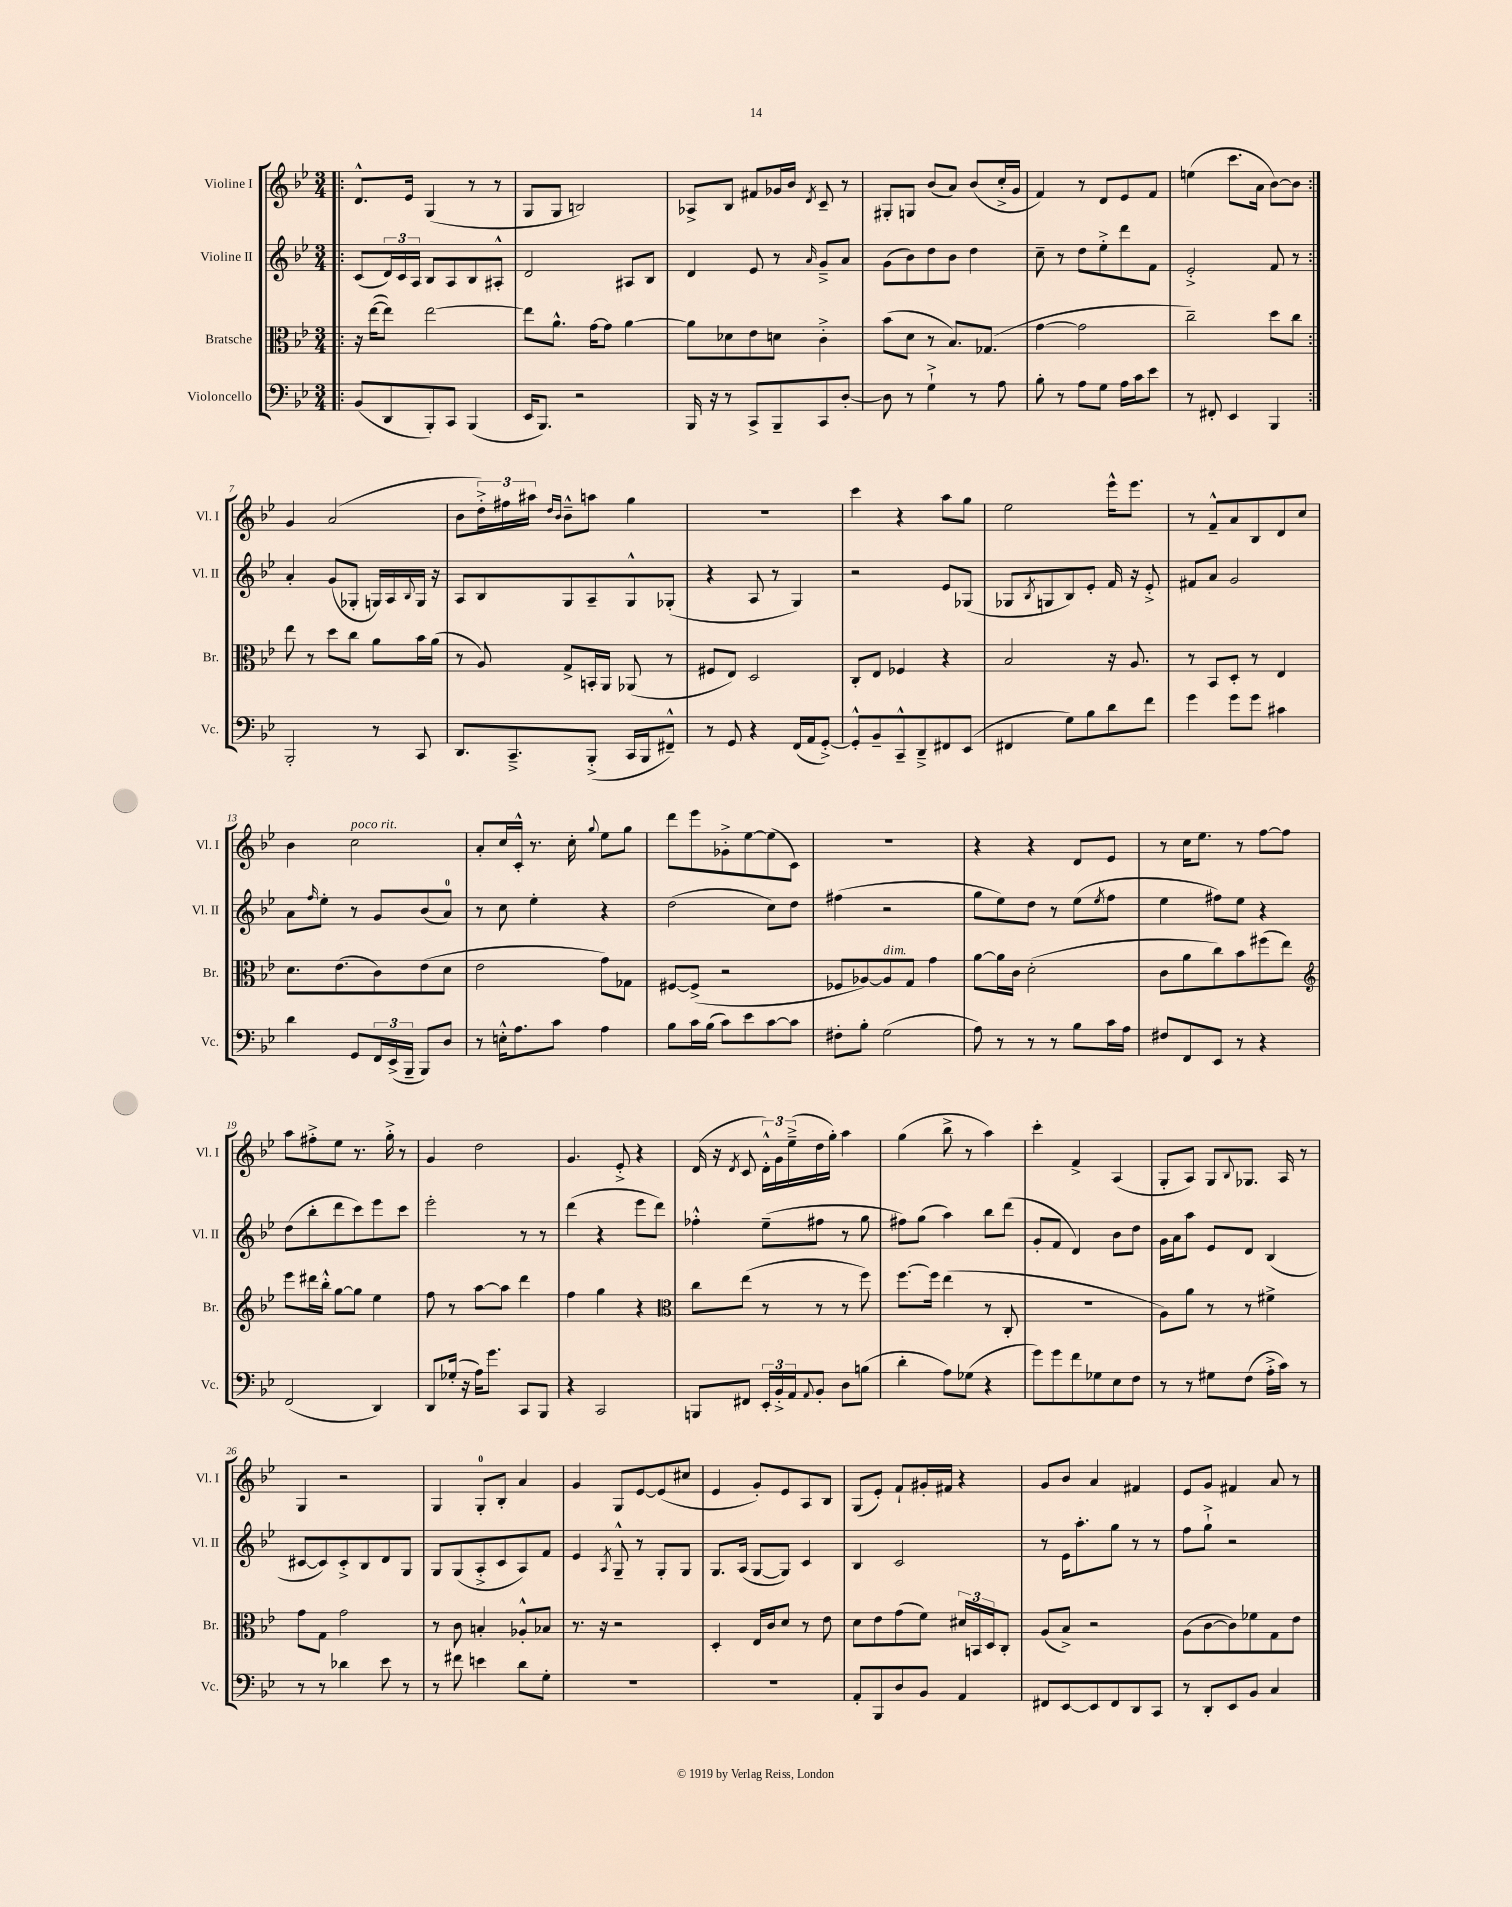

**kern	**kern	**kern	**kern
*part4	*part3	*part2	*part1
*staff4	*staff3	*staff2	*staff1
*I"Violoncello	*I"Bratsche	*I"Violine II	*I"Violine I
*I'Vc.	*I'Br.	*I'Vl. II	*I'Vl. I
*clefF4	*clefC3	*clefG2	*clefG2
*k[b-e-]	*k[b-e-]	*k[b-e-]	*k[b-e-]
*M3/4	*M3/4	*M3/4	*M3/4
=1!|:	=1!|:	=1!|:	=1!|:
(8BB-/L	16r	(8c/L	8.d^^/L
.	([16ee-\KL	.	.
8DD/	8ee-\J])	24d/L)	.
.	.	24c/	.
.	.	.	16e-/Jk
.	.	24A/JJ	.
8BBB-'/)	[2ee-\	8B-/L	(4G/
8CC/J	.	8A/	.
(4BBB-/	.	8B-/	8r
.	.	8A#X'^^/J	8r
=2	=2	=2	=2
16EE-/KL	8ee-\L]	2d/	8G/L
8.BBB-/J)	.	.	.
.	8.a^^\J	.	8G/J
2r	.	.	2Bn/)
.	[16g\KL	.	.
.	8g\J]	.	.
.	[4a\	8A#X/L	.
.	.	8B-/J	.
=3	=3	=3	=3
16BBB-/	8a\L]	4d/	8A-X^/L
16r	.	.	.
8r	8d-X\	.	8B-/J
8CC^/L	8e-\	8e-/	8f#X/L
8BBB-~/	8dn\J	8r	16g-X/L
.	.	.	16b-/JJ
.	.	16qqa/	8qd/
8CC/	4c'^\	8g~^/L	8c~/
[8D'/J	.	8a/J	8r
=4	=4	=4	=4
8D\]	(8b-\L	(8g\L	8G#X'/L
8r	8d\J	8b-\)	8Gn/J
4G`^\	8r	8dd\	(8b-/L
.	8.B-/L)	8b-\J	8a/J)
8r	.	4dd\	(8b-/L
.	(8.G-X/J	.	.
8A\	.	.	16cc'^/L
.	.	.	16g/JJ
=5	=5	=5	=5
8B-'\	[4g\	8cc~\	4f/)
8r	.	8r	.
8A\L	2g\]	8dd\L	8r
8G\J	.	8ee-'^\	8d/L
16A\LL	.	8ddd\	8e-/
16c\J	.	.	.
8e-\J	.	8f\J	8f/J
=6	=6	=6	=6
8r	2cc~\)	2e-'^/	(4een\
8FF#X'/	.	.	.
4EE-/	.	.	8.ccc\L
.	.	.	16a\Jk
4BBB-/	8dd\L	8f/	[8b-\L)
.	8cc\J	8r	8b-\J]
!!LO:LB:g=z
=7:|!	=7:|!	=7:|!	=7:|!
2BBB-'/	8ee-\	4a'/	4g/
.	8r	.	.
.	8dd\L	(8g/L	(2a/
.	8cc\J	8G-X'/J	.
8r	8a\L	16Gn/LL)	.
.	.	16A/	.
.	.	8qqB-/	.
8CC/	16b-\L	16G/JJ	.
.	(16a\JJ	16r	.
=8	=8	=8	=8
8.DD/L	8r	8A/L	8b-\L
.	8A/)	8B-/	24dd'^\L)
.	.	.	24ff#X\
8.CC~^/	.	.	.
.	.	.	24aa#X\JJ
.	.	.	16qqdd/LL
.	.	.	16qqb-/JJ
.	8G^/L	8G/	8b-~^^\L
(8BBB-'^/J	16BBn'/L	8A~/	8aan\J
.	16AA/JJ	.	.
16CC/LL	(8AA-X/	8G^^/	4gg\
16BBB-/J	.	.	.
8FF#X~^^/J)	8r	(8G-X'/J	.
=9	=9	=9	=9
8r	8F#X/L	4r	2.r
8GG/	8E-/J)	.	.
4r	2D/	8A/	.
.	.	8r	.
(16FF/LL	.	4G/)	.
16AA/J	.	.	.
[8GG'^/J)	.	.	.
=10	=10	=10	=10
8GG'^^/L]	8C'/L	2r	4ccc\
8BB-~/	8E-/J	.	.
8CC~^^/	4F-X/	.	4r
8DD~^/	.	.	.
8FF#X/	4r	8e-/L	8aa\L
(8EE-/J	.	(8G-X/J	8gg\J
=11	=11	=11	=11
4FF#X/	2B-/	8G-X/L	2ee-\
.	.	8qB-/	.
.	.	8Gn/	.
8G\L)	.	8B-/)	.
8B-\	.	8e-'/J	.
8d\	16r	16f/	16eee-^^\KL
.	8.A/	16r	8.eee-\J
8f\J	.	8e-'^/	.
=12	=12	=12	=12
4g\	8r	8f#X/L	8r
.	8BB-/L	8a/J	8f~^^/L
8g\L	8D'/J	2g/	8a/
8g\J	8r	.	8B-/
4c#X\	4E-/	.	8d/
.	.	.	8cc/J
!!LO:LB:g=z
=13	=13	=13	=13
4d\	8.d\L	8a\L	4b-\
.	.	16qqff/	.
.	.	8ee-'\J	.
.	(8.e-\	.	.
!	!	!	!LO:TX:a:i:t=poco rit.
8GG/L	.	8r	2cc\
24FF/L	8c\)	8g/L	.
(24EE-^/	.	.	.
24BBB-~/JJ	.	.	.
8BBB-/L)	(8e-\	(8b-/	.
8D/J	8d\J	8a/J)	.
=14	=14	=14	=14
8r	2e-\	8r	8a'/L
16En'^^\KL	.	8cc\	16cc/L
8.A\	.	.	16c'^^/JJ
.	.	4ee-'\	8.r
8c\J	.	.	.
.	.	.	16cc'\
.	.	.	8qqgg/
4A\	8g\L)	4r	8ee-\L
.	8G-X\J	.	8gg\J
=15	=15	=15	=15
8B-\L	[8F#X/L	(2dd\	8ddd\L
16c\L	(8F#^/J]	.	8eee-\
(16B-\JJ	.	.	.
8c\L)	2r	.	8g-X'^\
8e-\	.	.	[8ee-\
[8c\	.	8cc\L)	(8ee-\]
8c\J]	.	8dd\J	8c\J)
=16	=16	=16	=16
8F#X'\L	8F-X/L	(4ff#X\	2.r
8B-'\J	[8A-X/)	.	.
!	!LO:TX:a:i:t=dim.	!	!
(2G\	8A-/]	2r	.
.	8G/J	.	.
.	4g\	.	.
=17	=17	=17	=17
8A\)	[8a\L	8gg\L	4r
8r	16a\L]	8ee-\)	.
.	16c\JJ	.	.
8r	(2d'\	8dd\J	4r
8r	.	8r	.
8B-\L	.	(8ee-\L	8d/L
.	.	8qee-/	.
16c\L	.	8ff\J	8e-/J
16A\JJ	.	.	.
=18	=18	=18	=18
8F#X/L	8c\L	4ee-\	8r
8FF/	8a\	.	16cc\KL
.	.	.	8.ee-\J
8EE-/J	8cc\)	8ff#X\L)	.
8r	8b-\	8ee-\J	8r
4r	(8ff#X\	4r	[8ff\L
.	8ee-\J)	.	8ff\J]
!!LO:LB:g=z
=19	=19	=19	=19
*	*clefG2	*	*
(2FF/	8eee-\L	(8dd\L	8aa\L
.	16ddd#X\L	8bb-'\	8ff#X'^\
.	16bb-'^^\JJ	.	.
.	[8gg\L	8ddd\	8ee-\J
.	8gg\J]	8ccc\)	8.r
4DD/)	4ee-\	8eee-\	.
.	.	.	16gg'^\
.	.	8ccc\J	8r
=20	=20	=20	=20
8DD/L	8ff\	2eee-'\	4g/
(16G-X'/Jk	8r	.	.
16r	.	.	.
16A\KL)	[8aa\L	.	2dd\
8.g\J	.	.	.
.	8aa\J]	.	.
8CC/L	4ddd\	8r	.
8BBB-/J	.	8r	.
=21	=21	=21	=21
4r	4ff\	(4ddd\	4.g/
2CC/	4gg\	4r	.
.	.	.	8e-'^/
.	4r	8eee-\L	4r
.	.	8ddd\J)	.
=22	=22	=22	=22
*	*clefC3	*	*
8BBBn/L	8cc\L	4ff-X'^^\	(16d/
.	.	.	16r
.	.	.	8qd/
8FF#X/J	(8ee-\J	.	8c/
24EE-'/LL	8r	(8ee-~\L	24d'^^\LL)
24BB-'^/	.	.	24g\
24AA/J	.	.	(24ee-~^\
8qqAA/	.	.	.
8BB-'/J	8r	8ff#X\J	16dd\
.	.	.	16gg'\JJ)
8D\L	8r	8r	4aa\
(8Bn\J	8ff\)	8gg\	.
=23	=23	=23	=23
4d'\	[8.ff\L	8ff#X\L)	(4gg\
.	.	(8gg\J	.
.	16ff\Jk]	.	.
8A\L)	(4ee-\	4aa\)	8bb-^\
(8G-X\J	.	.	8r
4r	8r	8bb-\L	4aa\)
.	8C'/	(8ddd\J	.
=24	=24	=24	=24
8g\L)	2.r	8g'/L	4ccc'\
8g\	.	8f/J	.
8f\	.	4d/)	4f^/
8G-X\	.	.	.
8E-\	.	8b-\L	(4A/
8F\J	.	8dd\J	.
=25	=25	=25	=25
8r	8A\L)	16g\LL	8G'/L
.	.	16a\J	.
8r	8a\J	8aa\J	8A/J)
8G#X\L	8r	8e-/L	8G/L
.	.	.	8qqB-/
(8F\J	8r	8d/J	8.G-X/J
16A'^\LL	4f#X^\	(4B-/	.
16c\JJ)	.	.	16A/
8r	.	.	8r
!!LO:LB:g=z
=26	=26	=26	=26
8r	8g\L	[8c#X/L	4G/
8r	8G\J	8c#/])	.
4d-X\	2g\	8c#'^/	2r
.	.	8B-/	.
8e-\	.	8d/	.
8r	.	8G/J	.
=27	=27	=27	=27
8r	8r	8G/L	4G/
8f#X\	8c\	(8G/	.
4en\	4Bn'/	8A'^/	8G'/L
.	.	8c/	8B-'/J
8d\L	8A-X'^^/L	8A/)	4a/
8G'\J	8B-X/J	8f/J	.
=28	=28	=28	=28
2.r	8.r	4e-/	4g/
.	16r	.	.
.	.	8qA/	.
.	2r	8G~^^/	8G/L
.	.	8r	[8e-/
.	.	8G'/L	(8e-/]
.	.	8G/J	8cc#X/J
=29	=29	=29	=29
2.r	4D'/	8.G/L	4e-/
.	.	(16A/Jk	.
.	16E-/LL	[8G/L	8g'/L)
.	16c/J	.	.
.	8d/J	8G/J])	8e-/
.	8r	4c/	8A/
.	8e-\	.	8B-/J
=30	=30	=30	=30
8AA'/L	8d\L	4B-/	(8G/L
8BBB-/	8e-\	.	8e-'/J)
8D/	(8g\	2c/	8f`/L
8BB-/J	8f\J)	.	16g#X'/L
.	.	.	16f#X/JJ
4AA/	24d#X/LL	.	4r
.	24BBn/	.	.
.	24D/J	.	.
.	8C'/J	.	.
=31	=31	=31	=31
8FF#X/L	(8A/L	8r	8g/L
[8EE-/	8B-^/J)	16e-\KL	8b-/J
.	.	8.aa'\	.
8EE-/]	2r	.	4a/
8FF#/	.	8gg\J	.
8DD/	.	8r	4f#X/
8CC/J	.	8r	.
=32	=32	=32	=32
8r	(8A\L	8ff\L	8e-/L
8DD'/L	[8c\	8gg`^\J	8g/J
8EE-/	8c\])	2r	4f#X/
8BB-/J	8f-X\	.	.
4C/	8G\	.	8a/
.	8e-\J	.	8r
==	==	==	==
*-	*-	*-	*-
